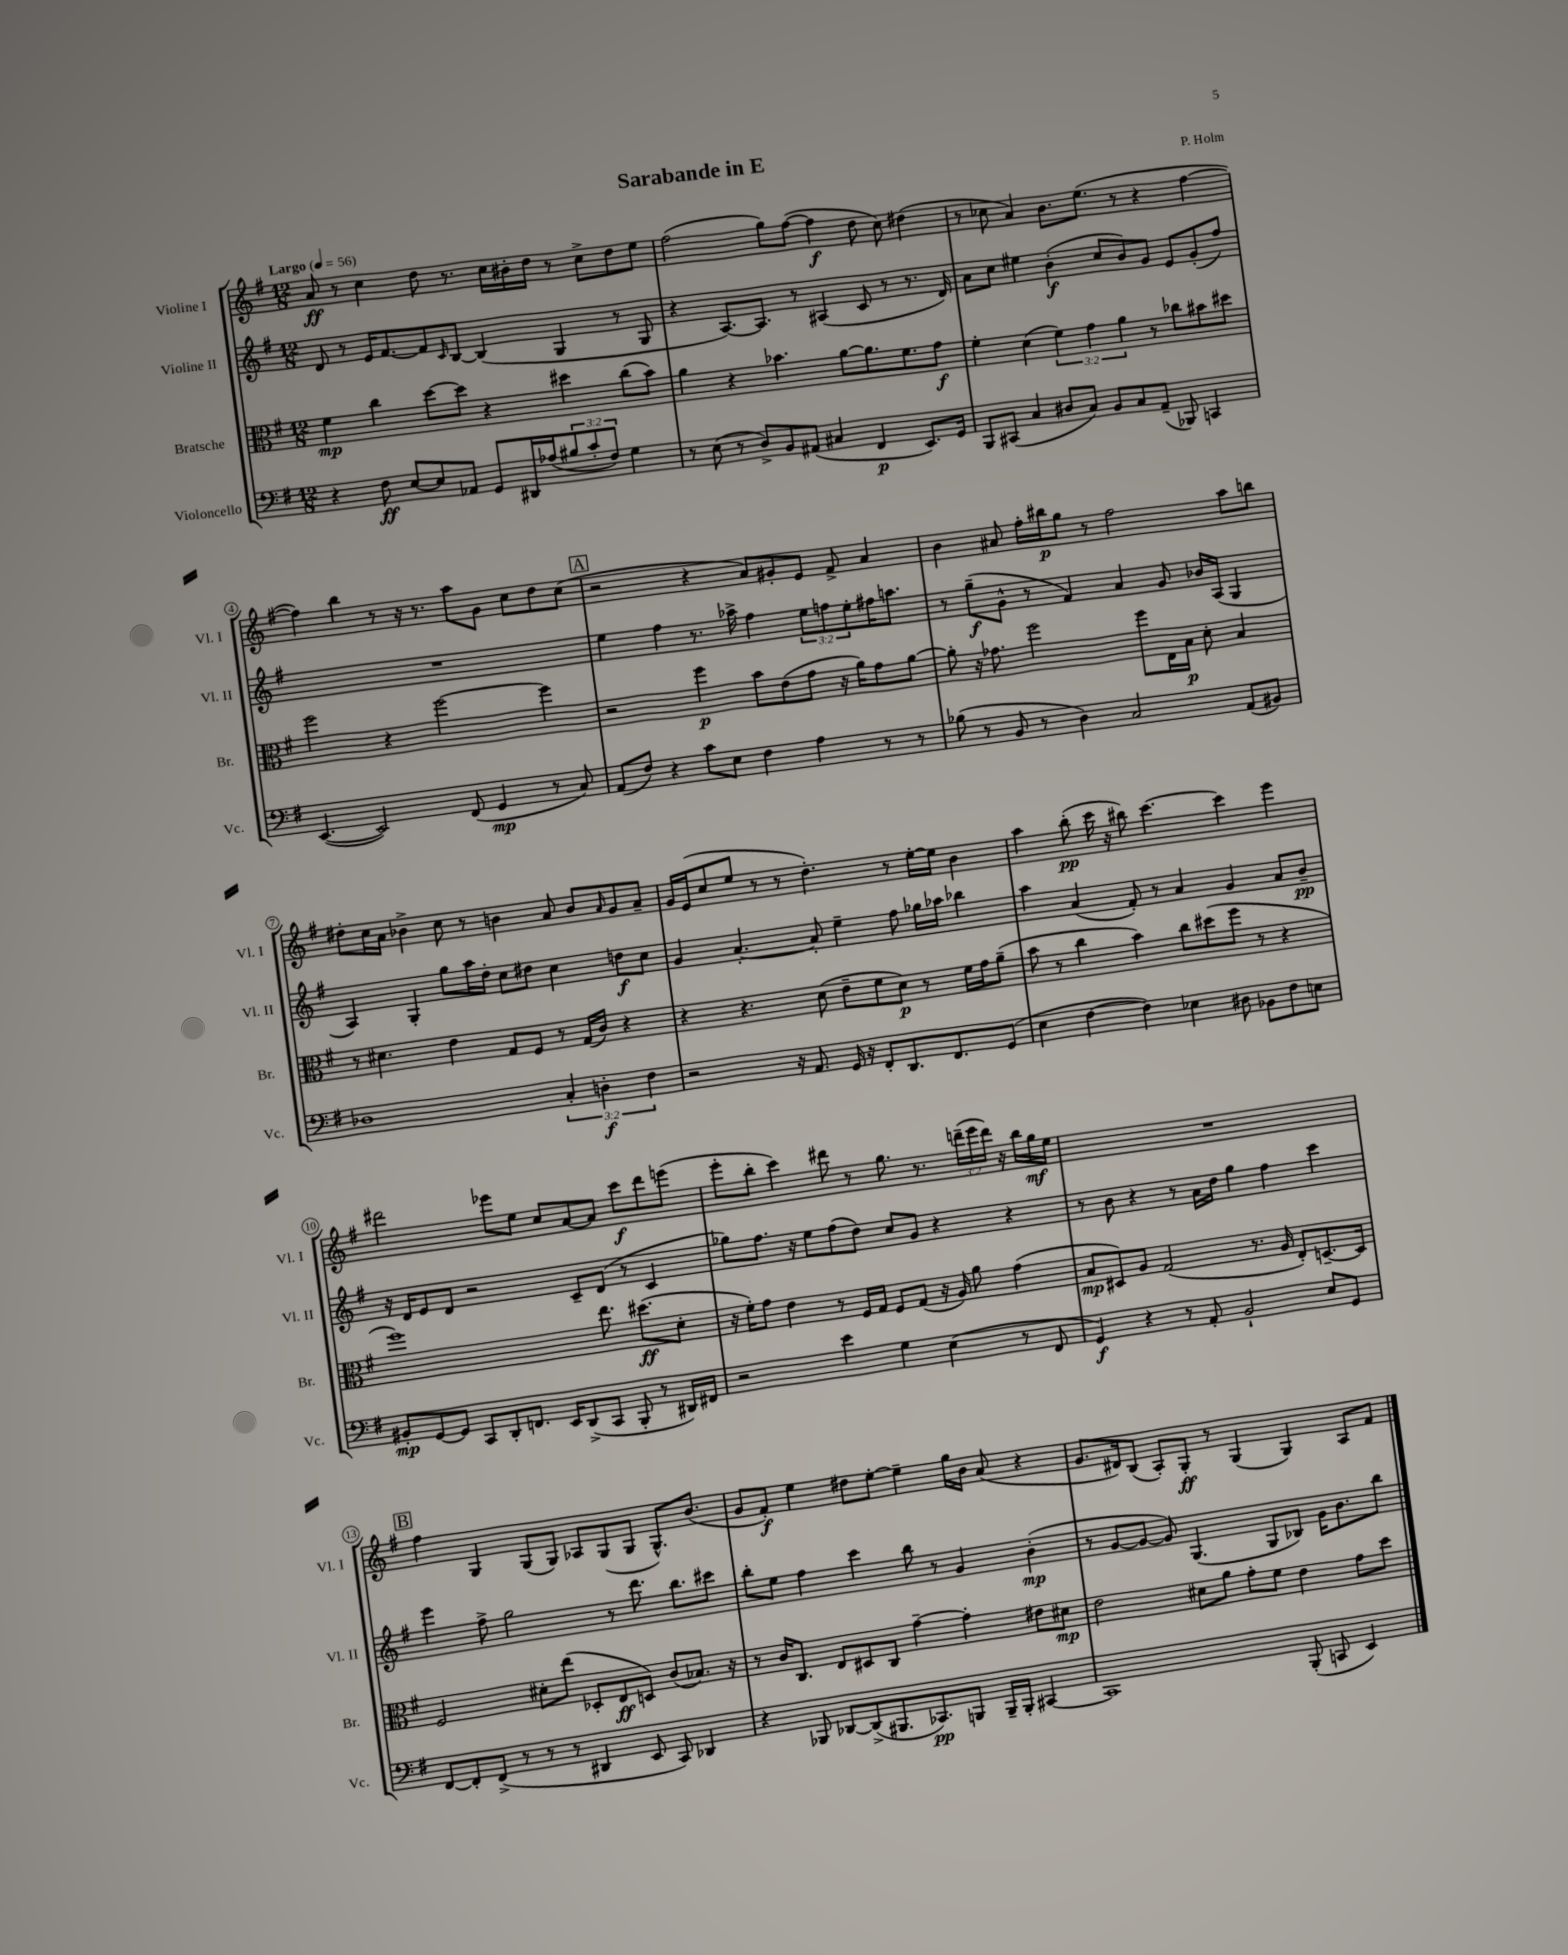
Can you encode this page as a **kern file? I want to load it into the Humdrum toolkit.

**kern	**kern	**kern	**kern
*staff4	*staff3	*staff2	*staff1
*clefF4	*clefC3	*clefG2	*clefG2
*k[f#]	*k[f#]	*k[f#]	*k[f#]
*M12/8	*M12/8	*M12/8	*M12/8
*MM56	*MM56	*MM56	*MM56
4r	4f#	8d	8a
.	.	8r	8r
8F#	4cc	16e	4cc
.	.	[8.f#	.
[8E	.	.	.
8E]	[8dd	8f#]	8dd
.	.	16qqc	.
8AA-	8dd]	[8B	8.r
8GG	4r	(4B]	.
.	.	.	16cc
16DD#	.	.	16b#'
(16A-	.	.	16dd
12B#	4dd#	4G	8r
12c'	.	.	.
.	.	.	8cc^
12F#)	.	.	.
4G	(8cc	8r	8dd
.	8b)	8G	8ee
=	=	=	=
8r	4a	4r	(2ff#
(8E	.	.	.
8r	4r	[8.A)	.
8D^)	.	.	.
.	.	8.A]	.
8BB	4.b-	.	8gg)
(8AA#	.	8r	([8ff#
4C#	.	(4A#	4ff#]
.	[8a	.	.
4FF#	8.a]	8c	8dd
.	.	8r	8cc)
.	8.f#	.	.
8.EE)	.	8.r	(4dd#
.	8g	.	.
16GG	.	16d)	.
=	=	=	=
8BBB	4f#'	8a	8r
(8CC#	.	8cc	8cc-
4C	(4d	4ee#	4a)
8D#	6f#)	(4b'	8.b
8C)	.	.	.
.	6g	.	.
.	.	.	(8.ee
8BB	.	8cc	.
.	6a	.	.
8C	.	8b)	8r
(8AA~	8r	8g	4r
8BBB-)	8cc-	8e	.
4CC	8b#	(8g'	[4ff#
.	8dd#	8ff#)	.
=	=	=	=
([4.EE	2ff#	1.r	4ff#])
.	.	.	4bb
2EE])	.	.	.
.	4r	.	8r
.	.	.	16r
.	.	.	8.r
.	[2ff#	.	.
(8FF#	.	.	8aa
4GG	.	.	8g
.	.	.	8cc
8r	4ff#]	.	8dd
8C)	.	.	(8cc
=	=	=	=
(8AA	2r	4ee	2r
8F#)	.	.	.
4r	.	4ff#	.
8c	4ff#	8.r	4r
8E	.	.	.
.	.	16aa-^	.
4F#	8b	4ff#	8a)
.	(8e	.	8g#'
4A	8g	12ee	8e
.	.	12ff	.
.	16r	.	8f#^
.	.	12ee'	.
.	16a)	.	.
8r	8g	16ff#	4a
.	.	8.aa	.
8r	[8a	.	.
=	=	=	=
(8B-	8a']	8r	4b
8r	16r	(8gg~	.
.	8.g-	.	.
8BB	.	8g^^	8a#
8r	2ff#	8r	16ff#'
.	.	.	16bb#
4D)	.	4f#)	8gg
.	.	.	8r
2C	.	4a	2ff#
.	8ff#	.	.
.	16E	8g	.
.	16B	.	.
.	8d'	16b-	.
.	.	(16A	.
(8AA	4B	4G	8aa
8BB#)	.	.	8bb
=	=	=	=
1D-	8r	4A)	8dd#'
.	4.d#	.	16cc
.	.	.	16a
.	.	4G'	4b-^
.	4e	8gg	8cc
.	.	16aa	8r
.	.	16dd'	.
.	8G	8cc	4b
.	8F#	8dd#	.
6C'	8r	4cc	8a
.	(16G	.	8b
6D'	.	.	.
.	16c)	.	.
.	.	.	16qqa
.	4r	8dd	8g
6F#	.	.	.
.	.	8cc	8a~
=	=	=	=
2r	4r	4g	16g
.	.	.	(16e
.	.	.	8cc
.	4.r	[4.a'	8ee
.	.	.	8r
16r	.	.	8r
8.AA	.	.	.
.	(8d	8a']	4.dd')
16GG	8e~	4ee~	.
16r	.	.	.
8FF#'	8f#	.	.
8.DD	8d)	8ff#	8r
.	8r	16gg-	[16ee'
8.FF#	.	16aa-	16ee]
.	16f#	4bb-	4b
.	16g	.	.
(8GG	(8a~	.	.
=	=	=	=
4E	8b	4aa	4aa
.	8r	.	.
[4F#	4cc	(4a	(8bb'
.	.	.	16ccc
.	.	.	16r
4F#])	4b)	8f#')	8bb#)
.	.	8r	[4.ccc
4E-	8cc	4a	.
.	(8dd#	.	.
8D#	8ff#	4g	4ccc]
8BB-	8r	.	.
8F#	4r	8a	4eee
8E	.	8b~	.
=	=	=	=
8BB#'	1ff#)	16r	2ddd#
.	.	16d	.
[8GG	.	8e	.
8GG]	.	8d	.
8CC	.	2r	.
8DD'	.	.	8eee-
8.FF	.	.	8ee
.	.	.	8cc
16EE	.	.	.
(8DD^	.	8c~	[8a
8CC	8.ee	(8d	8a]
8BBB'	.	8r	8ccc
.	(8.dd#	.	.
8r	.	4c	8ddd#
16DD#)	8d'	.	(8eee
16FF#	.	.	.
=	=	=	=
2r	16r	8gg-)	8eee'
.	16f#')	.	.
.	8g	8.ff#	8bb'
.	4e	.	4ccc)
.	.	16r	.
.	.	8ee	.
4e	8r	(8ff#	8ddd#
.	16F#	8dd)	8r
.	16G	.	.
4G	8F#	8cc	8.gg
.	(8G	8g	.
.	.	.	8.r
(4E	16r	4r	.
.	16A)	.	.
.	8a	.	(24ddd~
.	.	.	24eee
.	.	.	24ddd)
8r	(4g	4r	16r
.	.	.	16bb
8FF#	.	.	16gg
.	.	.	16ee
=	=	=	=
4GG)	8B	8r	1.r
.	8D#)	8b	.
4r	8A	4r	.
.	(2G	.	.
8r	.	8r	.
8AA'	.	16a	.
.	.	16dd	.
2BB`	.	4gg	.
.	8.r	.	.
.	.	4ff#	.
.	16A	.	.
.	8E')	.	.
8E	[8.D~	4ccc	.
8GG	.	.	.
.	16D]	.	.
=	=	=	=
[8FF#	2F#	4eee	4ff#
8FF#']	.	.	.
(8FF#^	.	8ff#^	4G
8r	.	2gg	.
8r	8d#'	.	(8G
8r	(8ee	.	8G)
4DD#	8D-'	.	8A-
.	8E	8r	(8G
8EE	8D)	8.ddd	8G
8CC)	(8c	.	8.G^^)
.	.	8.bb	.
4DD-	8.B-)	.	.
.	.	.	(8.b
.	.	8ccc#	.
.	16r	.	.
=	=	=	=
4r	8r	8bb'	8g
.	16c	8ee	8f#')
.	8.C	.	.
8BBB-	.	4ff#	4ee
[8DD-	8E	.	.
(8DD-^]	8D#	4ccc	8dd#
8.BBB#	8C	.	[8ee'
.	[4g~	8bb	4ee~]
8.CC-)	.	.	.
.	.	8r	.
8BBB	4g']	4g	16gg
.	.	.	16b
16BBB~	.	.	(8a
16BBB'	.	.	.
[4CC#	8e#	(4b'	4r
.	8d#	.	.
=	=	=	=
1CC#]	2e	8r	8.g
.	.	[8g	.
.	.	.	16d#)
.	.	8g_	(8B
.	.	8g])	8A')
.	8d#	(4.G	8G'
.	8a	.	8r
.	8g'	.	(4G
.	8f#	8G	.
(8BBB'	4e	8B-)	4G)
8CC	.	16g	.
.	.	8.b	.
4EE)	8g	.	8A
.	8dd	8bb	8f#
==	==	==	==
*-	*-	*-	*-
